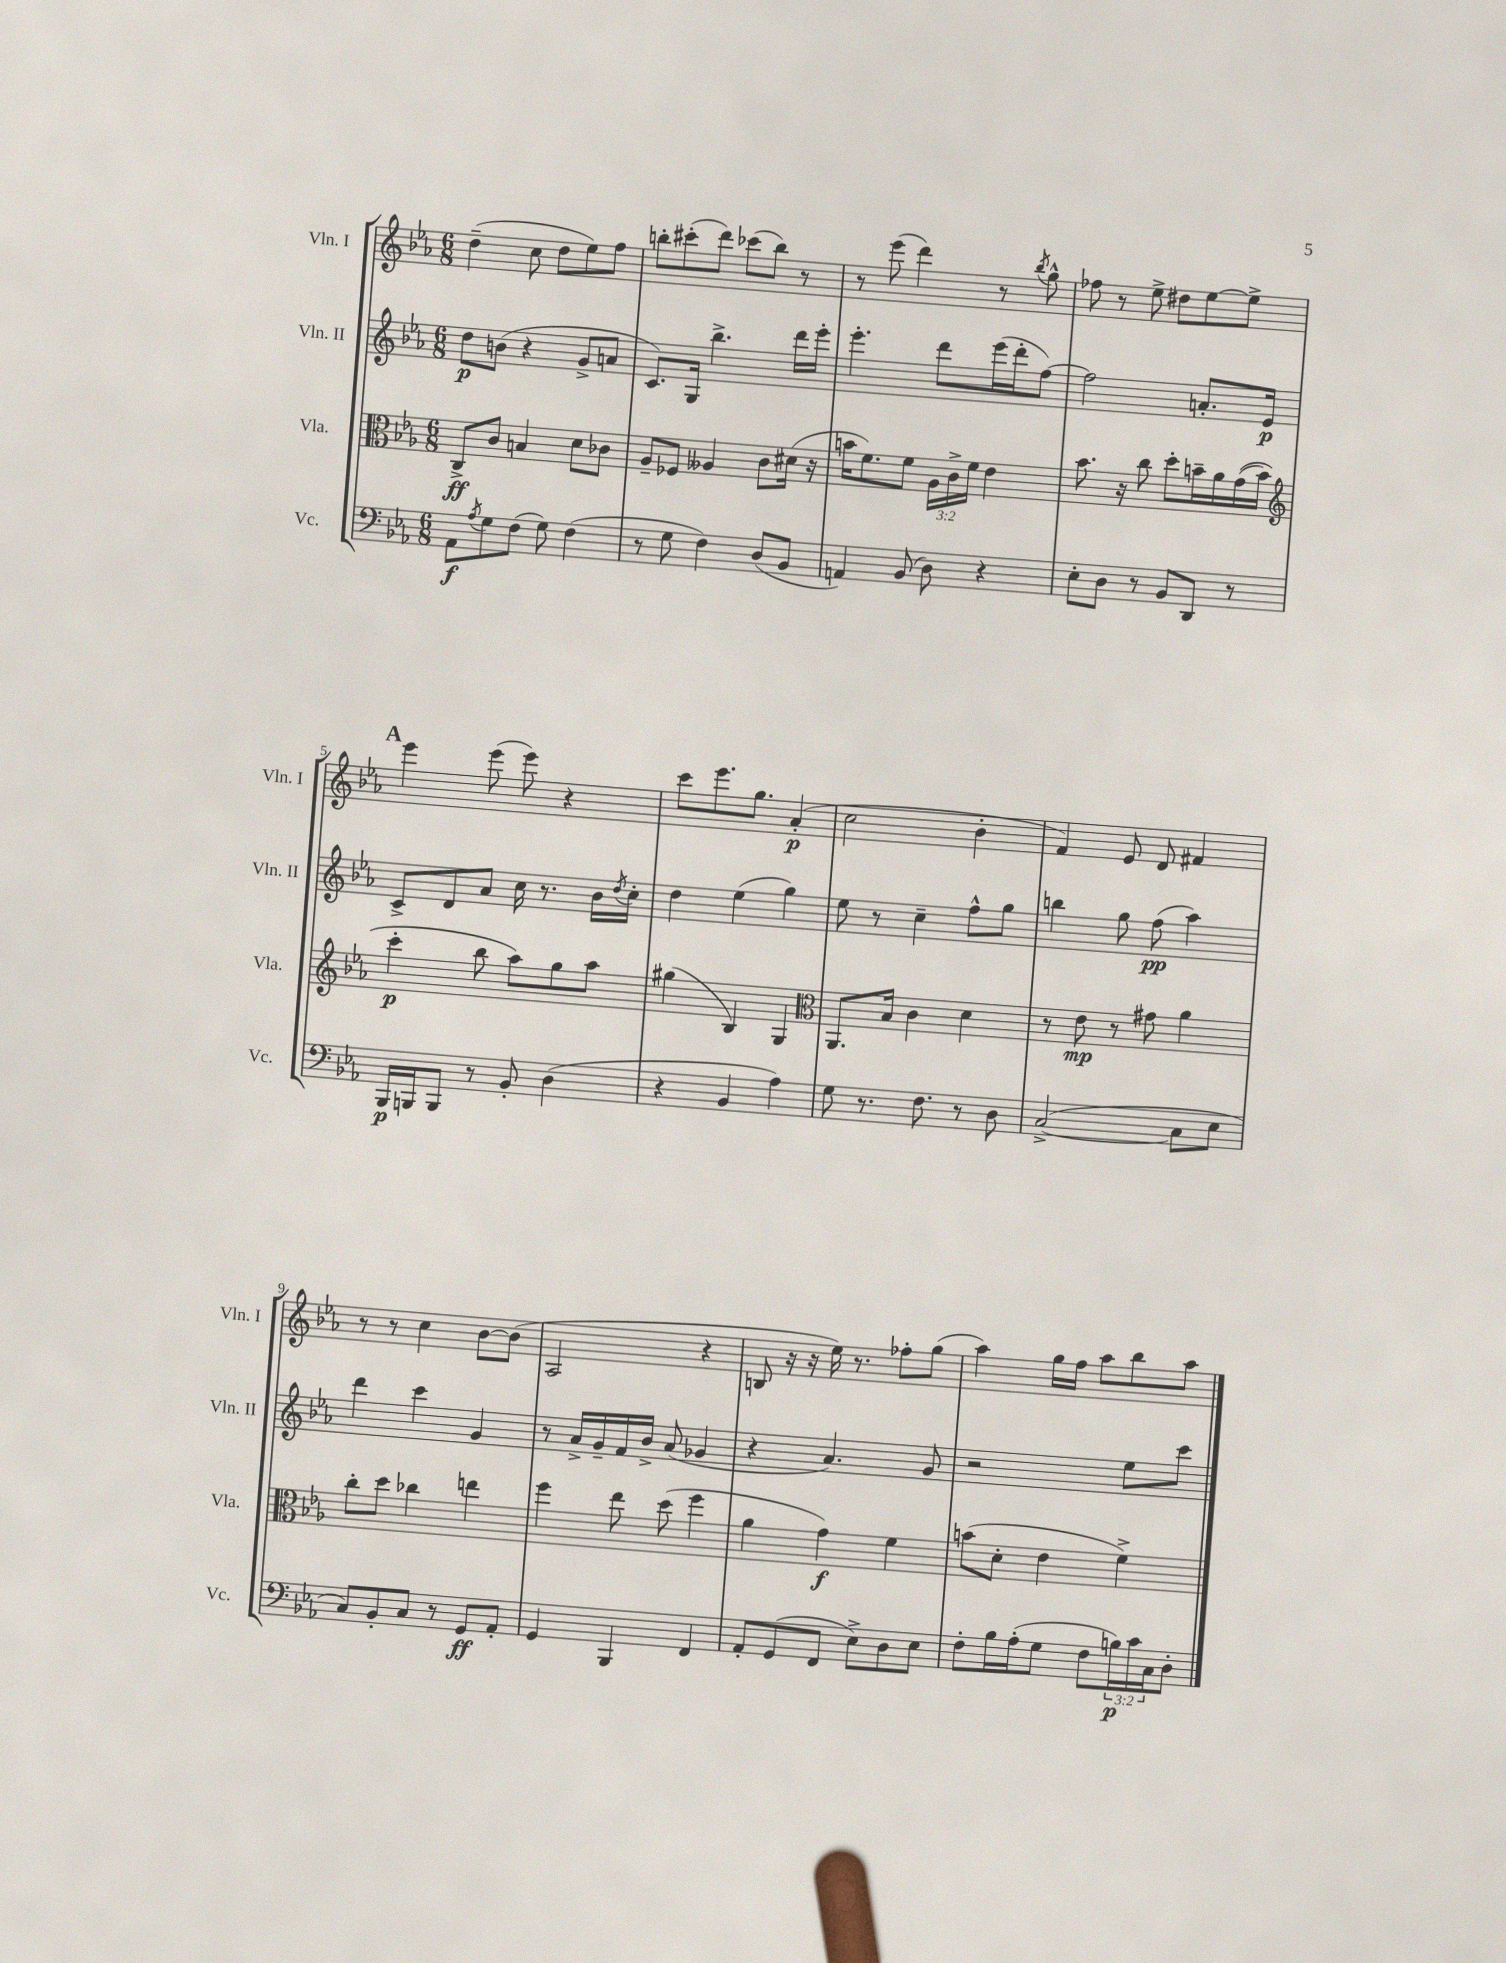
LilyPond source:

<<
\new StaffGroup <<
\new Staff = "s0" \with { instrumentName = "Vln. I" shortInstrumentName = "Vln. I" } {
    \clef treble \key ees \major \numericTimeSignature \time 6/8
    d''4--( c''8 d''8 ees''8) f''8 |
    b''8-. cis'''8-.( d'''8) ces'''8( b''8) r8 |
    r8 ees'''8( d'''4) r8 \acciaccatura { bes''8 } g''8-^ |
    fes''8 r8 ees''8-> dis''8 ees''8~ ees''8-> |
    \mark \markup { \bold "A" } ees'''4 ees'''8( ees'''8) r4 |
    c'''8 ees'''8. g''8. aes'4-.\p( |
    c''2 bes'4-. |
    f'4) ees'8 d'8 fis'4 |
    r8 r8 c''4 bes'8~ bes'8( |
    aes2 r4 |
    b8 r16 r16 ees''16) r8. fes''8-. g''8( |
    aes''4) g''16 f''16 aes''8 bes''8 aes''8 \bar "|." |
}
\new Staff = "s1" \with { instrumentName = "Vln. II" shortInstrumentName = "Vln. II" } {
    \clef treble \key ees \major \numericTimeSignature \time 6/8
    d''8\p b'8( r4 g'8-> a'8 |
    c'8.) g16 bes''4.-> d'''16 ees'''16-. |
    ees'''4.-. d'''8 ees'''16( d'''16-. f''8~) |
    f''2 a'8.-. ees'16\p |
    \mark \markup { \bold "A" } c'8-> d'8 aes'8 c''16 r8. bes'16 \acciaccatura { d''8 } c''16-. |
    d''4 ees''4( g''4) |
    ees''8 r8 c''4-- f''8-^ g''8 |
    b''4 g''8 f''8\pp( aes''4) |
    d'''4 c'''4 g'4 |
    r8 aes'16-> g'16-- f'16 bes'16-> aes'8( ges'4 |
    r4 aes'4.) g'8 |
    r2 ees''8 c'''8 \bar "|." |
}
\new Staff = "s2" \with { instrumentName = "Vla." shortInstrumentName = "Vla." } {
    \clef alto \key ees \major \numericTimeSignature \time 6/8 \override Staff.TupletNumber.text = #tuplet-number::calc-fraction-text
    c8->\ff c'8 b4 d'8 ces'8 |
    aes8-- fes8 aeses4 c'8 dis'16( r16 |
    b'16 f'8.) f'8 \tuplet 3/2 { aes16 c'16-> f'16 } ees'4 |
    bes'8. r16 c''8 d''8-. b'16-- aes'16 g'16(\( b'16) |
    \mark \markup { \bold "A" } \clef treble c'''4-.\p bes''8 aes''8\) g''8 aes''8 |
    gis''4( bes4) g4 |
    \clef alto aes,8. bes16 c'4 d'4 |
    r8 ees'8\mp r8 gis'8 aes'4 |
    c''8-. d''8 ces''4 e''4 |
    f''4 ees''8 d''8( f''4 |
    aes'4 g'4\f) f'4 |
    b'8( d'8-. ees'4 f'4->) \bar "|." |
}
\new Staff = "s3" \with { instrumentName = "Vc." shortInstrumentName = "Vc." } {
    \clef bass \key ees \major \numericTimeSignature \time 6/8 \override Staff.TupletNumber.text = #tuplet-number::calc-fraction-text
    aes,8\f \acciaccatura { aes8 } g8 f8( g8) f4( |
    r8 g8 f4) d8( bes,8 |
    a,4) bes,8( d8) r4 |
    ees8-. d8 r8 bes,8 d,8 r8 |
    \mark \markup { \bold "A" } bes,,16\p b,,16 b,,8 r8 bes,8-. d4( |
    r4 bes,4 aes4) |
    g8 r8. f8. r8 d8 |
    c2~->( c8 ees8 |
    c8) bes,8-. c8 r8 g,8\ff aes,8-. |
    g,4 bes,,4 f,4 |
    aes,8-. g,8( f,8 ees8->) d8 ees8 |
    f8-. bes16 aes16-.( g8 f8 \tuplet 3/2 { b16\p) c'16 c16 } d8-. \bar "|." |
}
>>
>>
